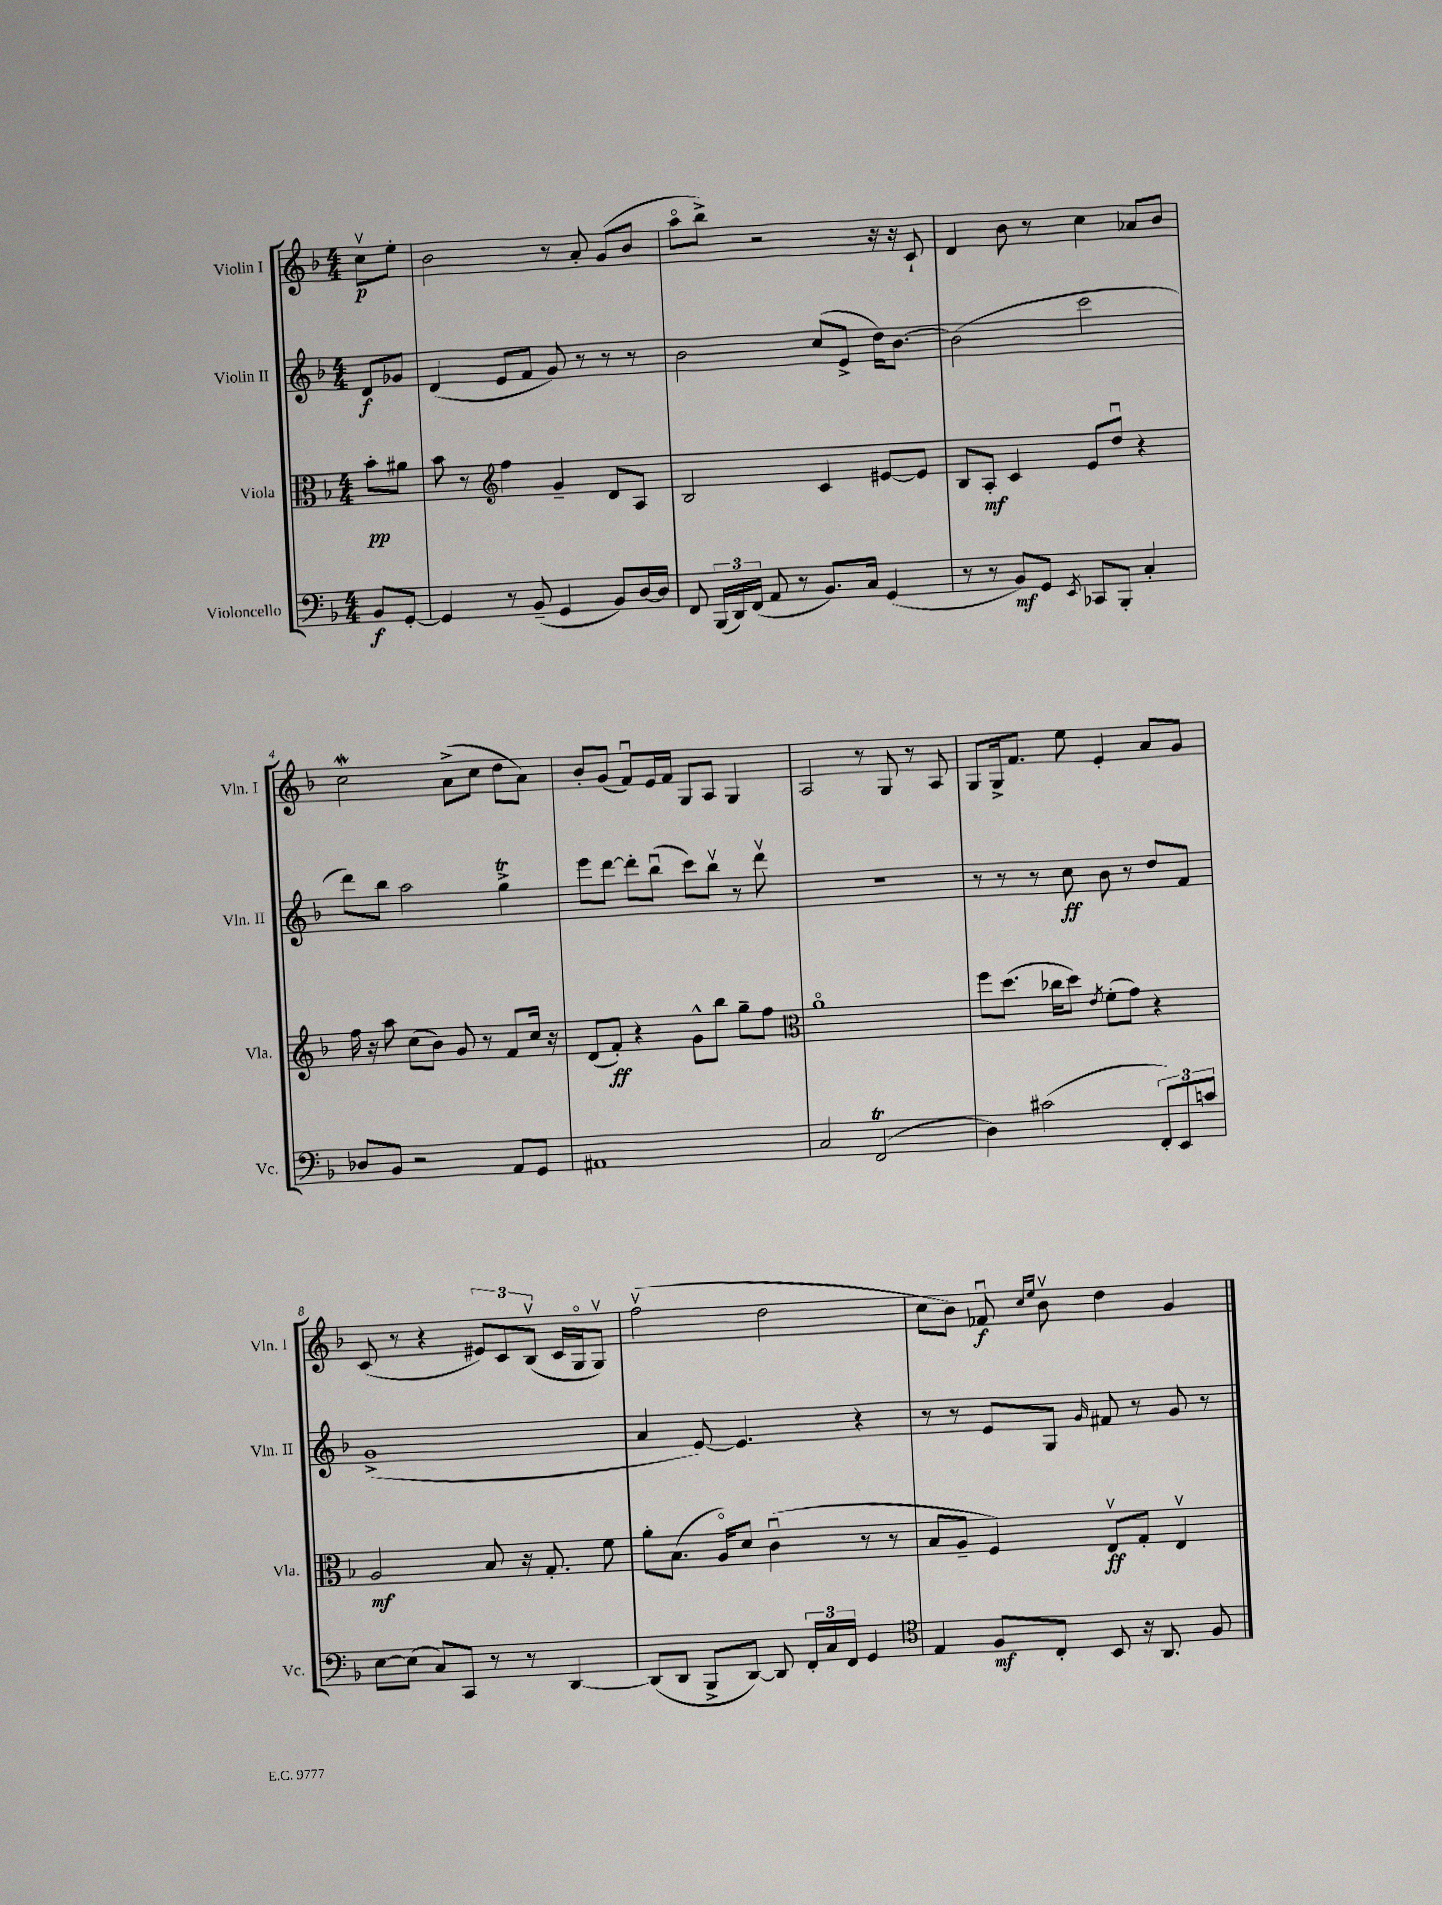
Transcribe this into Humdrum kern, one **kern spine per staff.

**kern	**kern	**kern	**kern
*staff4	*staff3	*staff2	*staff1
*clefF4	*clefC3	*clefG2	*clefG2
*k[b-]	*k[b-]	*k[b-]	*k[b-]
*M4/4	*M4/4	*M4/4	*M4/4
8BB-/L	8b-'\L	8d/L	8ccv\L
[8GG'/J	8a#\J	8g-/J	8ee'\J
=	=	=	=
4GG/]	8b-\	(4d/	2b-\
.	8r	.	.
*	*clefG2	*	*
8r	4ff\	8e/L	.
(8BB-~/	.	8f/J	.
4GG/	4g~/	8g/)	8r
.	.	8r	8a'/
8BB-/L)	8d/L	8r	(8g/L
[16D/L	8A/J	8r	8b-/J
16D/]JJ	.	.	.
=	=	=	=
8FF/	2B-/	2b-\	8aao\L
(24BBB-/LL	.	.	8bb-^\J)
24DD/)	.	.	.
(24FF/JJ	.	.	.
8AA/	.	.	2r
8r	.	.	.
8.BB-/L)	4c/	(8cc/L	.
.	.	8e^/J	.
16C/Jk	.	.	.
(4GG/	[8e#/L	16dd\LK)	16r
.	.	[8.b-\J	16r
.	8e#/]J	.	8c`/
=	=	=	=
8r	8B-/L	(2b-\]	4d/
8r	8A'/J	.	.
8BB-/L)	4c/	.	8b-\
8GG/J	.	.	8r
8qEE/	.	.	.
8CC-/L	8e/L	2ccc\	4cc\
8BBB-'/J	8ddu/J	.	.
4C'/	4r	.	8a-/L
.	.	.	8b-/J
=	=	=	=
8D-/L	16ff\	8ddd\L)	2cc\
.	16r	.	.
8BB-/J	8aa\	8bb-\J	.
2r	(8cc\L	2aa\	.
.	8b-\J)	.	.
.	8g/	.	(8a^\L
.	8r	.	8cc\J
8AA/L	8f/L	4gg^\	8dd\L
8GG/J	16cc/Jk	.	8a\J)
.	16r	.	.
=	=	=	=
1AA#	(8d/L	8eee\L	8b-'/L
.	8f'/J)	[8ddd\J	(8g/J
.	4r	8ddd'\]L	8fu/L)
.	.	(8bb-u\J	16e/L
.	.	.	16f/JJ
.	8g^^\L	8ccc\L)	8G/L
.	8bb-\J	8bb-v\J	8A/J
.	8gg~\L	8r	4G/
.	8ff\J	8dddv\	.
=	=	=	=
*	*clefC3	*	*
2C/	1ao	1r	2A/
(2FF/	.	.	8r
.	.	.	8G/
.	.	.	8r
.	.	.	8A/
=	=	=	=
4D\)	8ff\L	8r	8G/L
.	(8.dd\J	8r	16G^/k
.	.	.	8.f/J
(2c#\	.	8r	.
.	16cc-\LK	.	.
.	8dd\J)	8cc\	8ee\
.	8qe/	.	.
.	(8f'\L	8b-\	4e'/
.	8g\J)	8r	.
12FF'/L)	4r	8dd/L	8a/L
12EE/	.	.	.
.	.	8f/J	8g/J
12c/J	.	.	.
=	=	=	=
[8E\L	2A/	(1g^	(8c/
(8E\]J	.	.	8r
8C/L)	.	.	4r
8CC/J	.	.	.
8r	8B-/	.	12e#/L)
.	.	.	12c/
8r	16r	.	.
.	.	.	(12B-v/J
.	8.G'/	.	.
[4DD/	.	.	16c/LL
.	.	.	16Go/J
.	8f\	.	8Gv/J)
=	=	=	=
(8DD/]L	8a'\L	4a/	(2ffv\
8DD/J	(8.B-\J	.	.
8BBB-^/L	.	[8e/)	.
.	16Ao/LK)	.	.
[8DD/J)	8d/J	4.e/]	.
8DD/]	(4cu\	.	2dd\
24FF'/LL	.	.	.
24C/	.	.	.
24FF/JJ	.	.	.
4GG/	8r	4r	.
.	8r	.	.
=	=	=	=
*clefC4	*	*	*
4E/	8B-/L	8r	8cc\L
.	8A~/J	8r	8b-\J)
8F/L	4F/)	8e/L	8f-u/
.	.	.	16qqcc/LL
.	.	.	16qqee/JJ
8C'/J	.	8G/J	8b-v\
.	.	16qqg/	.
8BB-/	8Ev/L	8f#/	4dd\
16r	8G'/J	8r	.
8.AA/	.	.	.
.	4Ev/	8g/	4g/
8F/	.	8r	.
==	==	==	==
*-	*-	*-	*-
